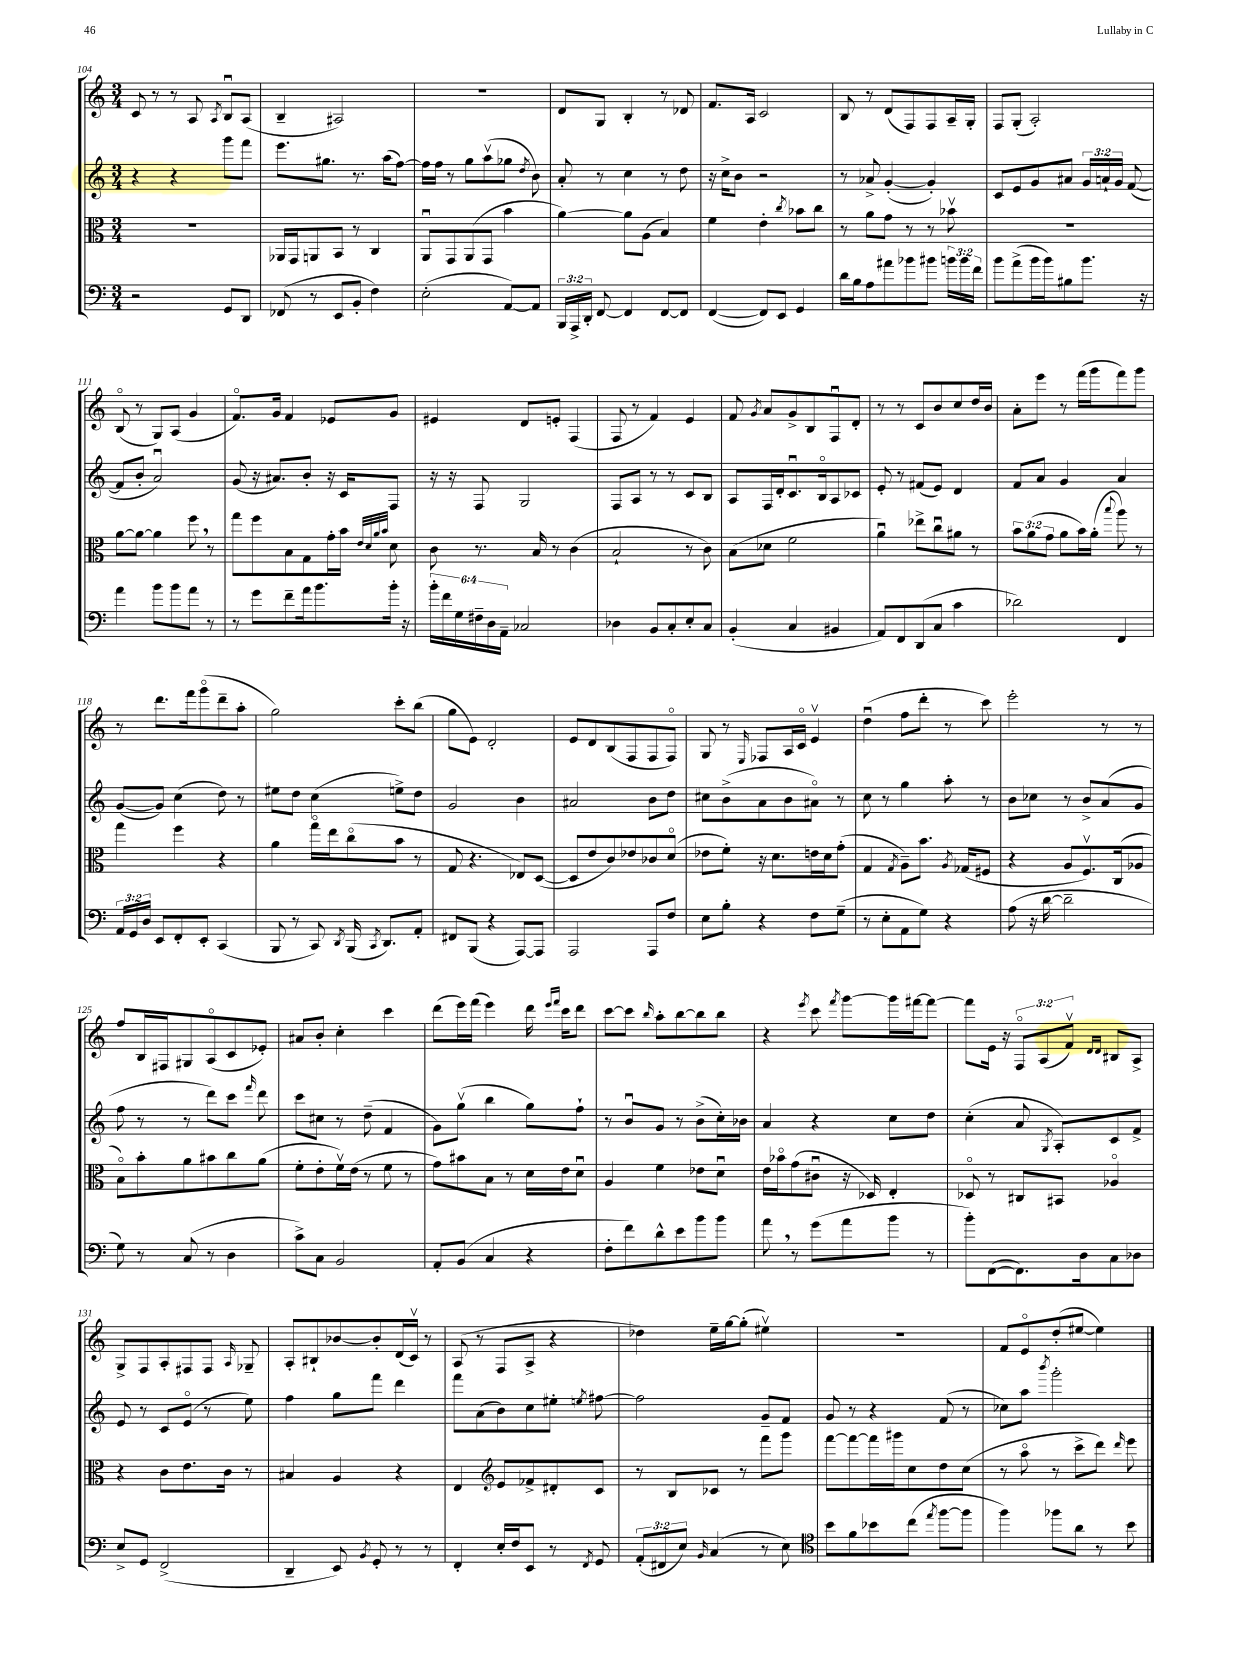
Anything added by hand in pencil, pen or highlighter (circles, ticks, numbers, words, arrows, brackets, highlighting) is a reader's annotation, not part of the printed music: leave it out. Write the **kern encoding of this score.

**kern	**kern	**kern	**kern
*part4	*part3	*part2	*part1
*staff4	*staff3	*staff2	*staff1
*clefF4	*clefC3	*clefG2	*clefG2
*k[]	*k[]	*k[]	*k[]
*M3/4	*M3/4	*M3/4	*M3/4
=104	=104	=104	=104
2r	2.r	4r	8c/
.	.	.	8r
.	.	4r	8r
.	.	.	8A/
.	.	.	8qA/
8GG/L	.	8ggg\L	8Bu/L
8DD/J	.	8fff\J	(8A/J
=105	=105	=105	=105
(8FF-X/	16AA-X/LL	8.eee\L	4B~/
.	16GG/J	.	.
8r	8AAn/	.	.
.	.	8.gg#X\J	.
8EE/L	8BB/J	.	2A#X/)
8BB'/J	8r	8.r	.
4F\)	4C/	.	.
.	.	(16aa\KL	.
.	.	[8ff\J)	.
=106	=106	=106	=106
(2E'\	8AAu/L	16ff\LL]	2.r
.	.	16ff\JJ	.
.	8GG/	8r	.
.	(8AA/	8gg\L	.
.	8GG/J	(8aav\	.
[8AA/L)	4b\	8gg-X\J	.
.	.	8qdd/	.
8AA/J]	.	8b\)	.
=107	=107	=107	=107
24BBB/LL	[4a\)	8a'/	8d/L
24AAA^/	.	.	.
24DD'/JJ	.	.	.
[8FF/	.	8r	8G/J
4FF/]	8a\L]	4cc\	4B'/
.	(8A\J	.	.
[8FF/L	4B/)	8r	8r
8FF/J]	.	8dd\	8d-X/
=108	=108	=108	=108
([4FF/	4f\	16r	8.f/L
.	.	16cc^\KL	.
.	.	8b\J	.
.	.	.	16A/Jk
8FF/L])	4e'\	2r	2c/
8EE/J	.	.	.
.	8qcc/	.	.
4GG/	8b-X\L	.	.
.	8cc\J	.	.
=109	=109	=109	=109
16d\LL	8r	8r	8B/
16B\J	.	.	.
8A\	8a\L	8a-X^/	8r
8a#X\	8g\J	([4g'/	(8d/L
8b-X\	8r	.	8F/)
8b#X\J	8r	4g'/])	8F/
24bn\LL	8b-Xv\	.	16A~/L
24b\	.	.	.
.	.	.	16G'/JJ
24f\JJ	.	.	.
=110	=110	=110	=110
8b\L	2.r	8c/L	8F/L
(8a^\	.	8e/	(8G'/J
16b\L	.	8g/	2A'/)
16b\J)	.	.	.
8B#X\	.	8a#X/J	.
8.b\J	.	24g/LL	.
.	.	24an`/	.
.	.	24g/JJ	.
.	.	([8f/	.
16r	.	.	.
!!LO:LB:g=z
=111	=111	=111	=111
4a\	[8a\L	8f/L]	(8B/
.	8a\J_	8b'/J	8r
8b\L	4a\]	2au/)	8G/L)
8b\	.	.	(8A/J
8a\J	8ff,\	.	4g/
8r	8r	.	.
=112	=112	=112	=112
8r	8gg\L	(8g/	8.f/L)
8g\L	8ff\	16r	.
.	.	8.a#X/L)	16g/Jk
8f~\	8B\	.	4f/
16a\k	8G\	8b'/J	.
8.b\	.	.	.
.	16g'\L	16r	8e-X/L
.	16b\JJ	16c/KL	.
.	32qqe/LLL	.	.
.	32qqd/	.	.
.	32qqa/	.	.
.	32qqb/JJJ	.	.
16b'\Jk	8d\	8F/J	8g/J
16r	.	.	.
=113	=113	=113	=113
24b'\LL	8c\	16r	4e#X/
24f\	.	.	.
.	.	16r	.
24G\	.	.	.
24F#X~\	8.r	8F/	.
24D\	.	.	.
24AA~\JJ	.	.	.
2C-X/	.	2G/	8d/L
.	16B/	.	.
.	8r	.	8en'/J
.	(4c\	.	(4F/
=114	=114	=114	=114
4D-X\	2B`/	8F/L	8F/
.	.	8A/J	8r
8BB/L	.	8r	4f/)
8C'/	.	8r	.
8E'/	8r	8c/L	4e/
8C/J	8c\)	8B/J	.
=115	=115	=115	=115
(4BB'/	(8B\L	8A/L	8f/
.	.	.	8qg/
.	8d-X\J	16F/L	8a/L
.	.	16d'/J	.
4C/	2f\	8.cu/	8g^/
.	.	.	8B/
.	.	16B/k	.
4BB#X/	.	8A/	8Fu/
.	.	8c-X/J	8d'/J
=116	=116	=116	=116
8AA/L)	4au\)	8e'/	8r
8FF/	.	8r	8r
(8DD/	8ee-X^\L	(8f#X/L	8c/L
8C/J	8ccu\	8e/J)	8b/
4c\	8a#X\J	4d/	8cc/
.	8r	.	16dd/L
.	.	.	16b/JJ
=117	=117	=117	=117
2d-X\)	12b\L	8f/L	8a'\L
.	(12a\	.	.
.	.	8a/J	8eee\J
.	12g\J	.	.
.	8a\L	4g/	8r
.	16b\L)	.	(16fff\LL
.	(16a'\JJ	.	16ggg\J
.	8qqbb/	.	.
4FF/	8aa\)	4a/	8fff\)
.	8r	.	8ggg\J
!!LO:LB:g=z
=118	=118	=118	=118
24AA/LL	4gg\	([8g/L	8r
24GG/	.	.	.
24D/JJ	.	.	.
8EE/L	.	8g/J])	8.ddd\L
8FF'/	4ff\	(4cc\	.
.	.	.	16fff\k
8EE'/J	.	.	(8ggg\
(4CC/	4r	8dd\)	8ddd~\
.	.	8r	8aa'\J
=119	=119	=119	=119
8BBB/	4a\	8ee#X\L	2gg\)
8r	.	8dd\J	.
8CC/)	16gg\LL	(4cc\	.
.	16ee\J	.	.
8qDD/	.	.	.
(16BBB/	(8cc\	.	.
8qCC/	.	.	.
8.DD/L)	.	.	.
.	8b\J	8een^\L)	8ccc'\L
8AA'/J	8r	8dd\J	(8bb\J
=120	=120	=120	=120
8FF#X/L	8G/	2g/	8gg\L
(8BBB/J	4.r	.	8e\J)
4r	.	.	2d'/
[8AAA/L)	8E-X/L)	4b\	.
8AAA/J]	([8D/J	.	.
=121	=121	=121	=121
2AAA/	8D/L]	2a#X/	8e/L
.	8e/	.	8d/
.	8c/)	.	(8B/
.	8e-X/	.	8F/
8AAA/L	8c-X/	8b\L	8F/
8F/J	(8d/J	8dd\J	8F/J)
=122	=122	=122	=122
8E\L	8e-X\L	8cc#X\L	8G/
8B'\J	8f'\J)	(8b^\	8r
.	.	.	16qqE/
4r	16r	8a\	8F-X/L
.	8.d\L	.	.
.	.	8b\	16A/L
.	.	.	16c/JJ
8F\L	16en\L	8a#X\J)	4ev/
.	16d\J	.	.
(8G~\J	(8g'\J	8r	.
=123	=123	=123	=123
8r	4G/	8cc\	(4ddu\
8E'\L	.	8r	.
.	8qG/	.	.
8AA\	8A~\L)	4gg\	8ff\L
8G\J)	8.b\J	.	8ddd'\J
4r	.	8aa'\	8r
.	8qA/	.	.
.	(16G-X/KL	.	.
.	8F#X/J	8r	8ccc\)
=124	=124	=124	=124
(8A\	4r	8b\L	2eee'\
16r	.	8cc-X\J	.
[16d\	.	.	.
2d~\]	8A/L	8r	.
.	8.Fv/)	8b^/L	.
.	.	(8a/	8r
.	(16C/k	.	.
.	8A-X/J	8g/J	8r
!!LO:LB:g=z
=125	=125	=125	=125
8G\)	8B\L)	8ff\	8ff/L
8r	8b'\	8r	16B/L
.	.	.	16F#X/J
(8C/	8a\	8r	8G#X/
8r	8b#X\	8ddd\L)	(8A/
4D\	8cc\	8ccc\J	8c/
.	.	16qqfff/	.
.	(8a\J	8ddd\	8e-X'/J)
=126	=126	=126	=126
8c^\L)	8f'\L	8ccc\L	8a#X/L
8C\J	8e'\	8cc#X\J	8b'/J
2BB/	16fv\L)	8r	4cc'\
.	(16e\JJ	.	.
.	8r	(8dd~\	.
.	8f\	4f/	4ccc\
.	8r	.	.
=127	=127	=127	=127
8AA'/L	8g\L)	8g\L)	(8ddd\L
(8BB/J	8b#X\	(8ggv\J	16eee\L)
.	.	.	(16fff\JJ
4C/	8B\J	4bb\	4eee\)
.	8r	.	.
4r	16d\LL	8gg\L)	16ddd\
.	.	.	16qqeee/LL
.	.	.	16qqfff/JJ
.	16e\J	.	16ccc\KL
.	8du\J	8ff`\J	8ddd\J
=128	=128	=128	=128
8F'\L	4A/	8r	[8ccc\L
8f\)	.	8bu/L	8ccc\J]
.	.	.	16qqbb/
8d^^\	4f\	8g/J	8aa'\L
8e\	.	8r	[8bb\
8b\	8e-X\L	(8b^\L	8bb\]
8b\J	8du\J	16cc'\L)	8bb\J
.	.	16b-X\JJ	.
=129	=129	=129	=129
8a,\	16e\LL	4a/	4r
.	16b-X\J	.	.
8r	(8g\	.	.
.	.	.	8qeee/
(8g\L	8c#Xu\J	4r	8ccc\
.	.	.	8qfff/
8a\	16r	.	[8ggg\L
.	16D-X/)	.	.
8b\J	4E'/	8cc\L	16ggg\L]
.	.	.	[16fff#X\J
8r	.	8dd\J	8fff#\J_
=130	=130	=130	=130
8b'\L)	8D-X/	(4cc'\	8fff#\L]
([8FF\	8r	.	16e\Jk
.	.	.	16r
8.FF\])	8C#X/L	8a/	12F/L
.	.	.	(12A/
.	.	8qG/	.
.	8BB#X/J	8A'/L)	.
.	.	.	12fv/J)
16D\k	.	.	.
.	.	.	16qqd/LL
.	.	.	16qqd/JJ
8C\	4A-X/	8c/	8B#X/L
8D-X\J	.	8f^/J	8A^/J
!!LO:LB:g=z
=131	=131	=131	=131
8E^/L	4r	8e/	8G^/L
8GG/J	.	8r	8F/
(2FF^/	8c\L	8c/L	8A'/
.	8.e\	(8e/J	8F#X/
.	.	8r	8F#/J
.	16c\Jk	.	.
.	.	.	16qqA/
.	8r	8ee\)	8G-X~/
=132	=132	=132	=132
4DD~/	4B#X/	4ff\	8A'/L
.	.	.	8B#X`/
8EE/)	4A/	8gg\L	[8b-X/
8qBB/	.	.	.
8GG'/	.	8fff\J	8b-'/]
8r	4r	4ddd\	(16d/L
.	.	.	16cv/JJ)
8r	.	.	8r
=133	=133	=133	=133
4FF'/	4E/	8fff\L	(8A/
.	.	(8a\	8r
*	*clefG2	*	*
16E'/LL	8e/L	8b\)	8F/L
16F/J	.	.	.
8EE/J	8f-X^/	8cc\	8A^/J
8r	8d#X'/	8ee#X'\J	4r
8qFF/	.	8qeen/	.
8GG/	8c/J	[8ff#X\	.
=134	=134	=134	=134
(12AA'/L	8r	2ff#\]	4dd-X\)
12FF#X/	.	.	.
.	8B/L	.	.
12E/J)	.	.	.
16qqBB/	.	.	.
(4C/	8c-X/J	.	16ee~\LL
.	.	.	[16gg\J
.	8r	.	(8gg'\J]
8r	8fff\L	8g~/L	4ee#Xv\)
8E\)	8ggg\J	8f/J	.
=135	=135	=135	=135
*clefC4	*	*	*
8b\L	[8fff\L	8g/	2.r
8f\	8fff\_	8r	.
8b-X\	16fff\L]	4r	.
.	16ggg#X\J	.	.
(8cc\J	8cc\	.	.
8qee/	.	.	.
[8ff\L	8dd\	(8f/	.
8ff\J]	(8cc\J	8r	.
=136	=136	=136	=136
4ff\)	8r	8cc-X\L)	8f/L
.	8aa\	8aa\J	8e/
.	.	8qbbb/	.
8ff-X\L	8r	2ggg'\	(8dd'/
8a\J	8ccc^\L	.	[8ee#X/J
8r	8ddd\J)	.	4ee#\])
.	16qqddd/	.	.
8b\	8eee\	.	.
==	==	==	==
*-	*-	*-	*-
